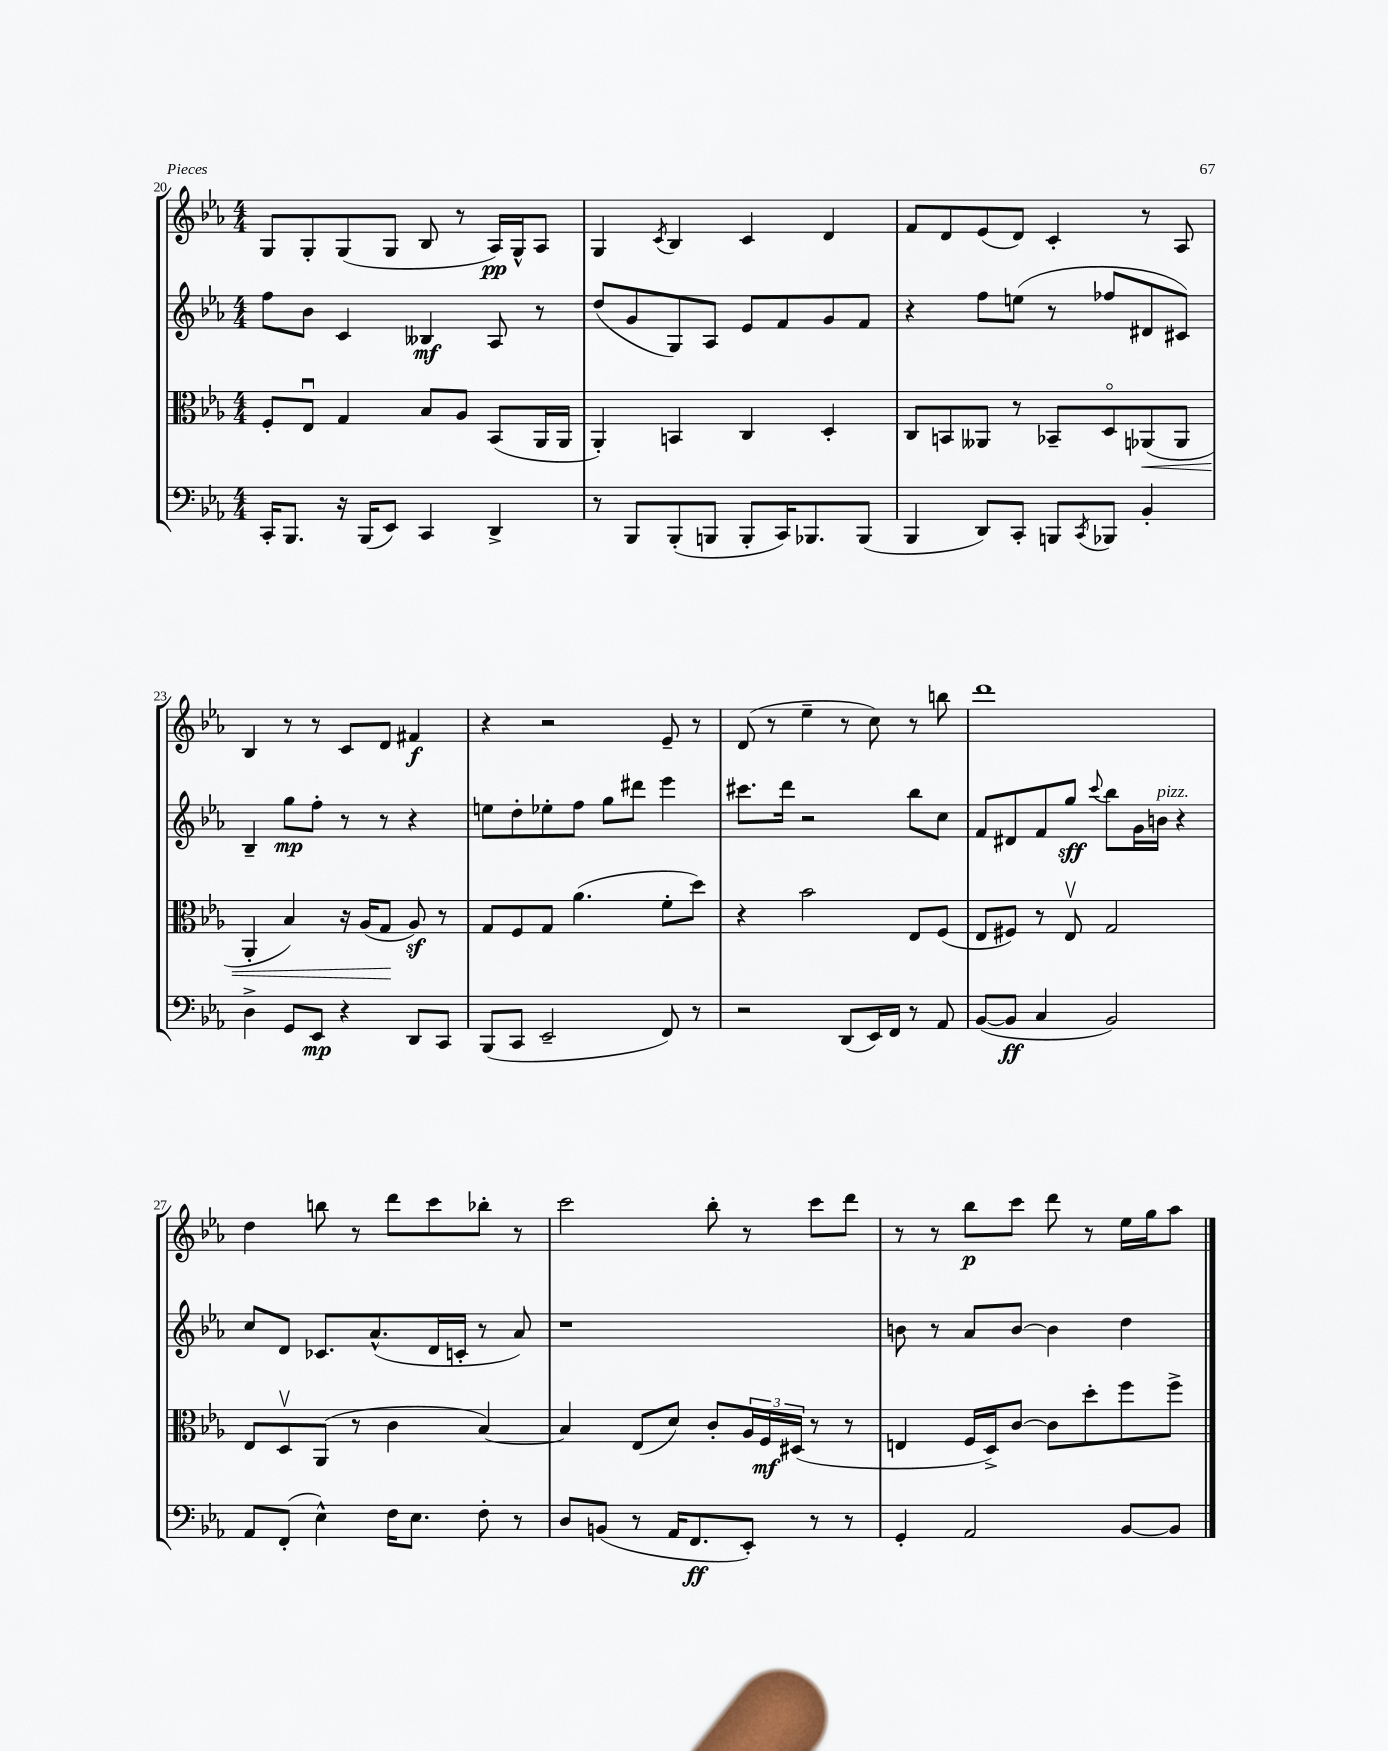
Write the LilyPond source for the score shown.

<<
\new StaffGroup <<
\new Staff = "s0" {
    \clef treble \key ees \major \numericTimeSignature \time 4/4
    g8 g8-. g8( g8 bes8 r8 aes16\pp) g16-^ aes8 |
    g4 \acciaccatura { c'8 } bes4 c'4 d'4 |
    f'8 d'8 ees'8( d'8) c'4-. r8 aes8 |
    bes4 r8 r8 c'8 d'8 fis'4\f |
    r4 r2 ees'8-- r8 |
    d'8( r8 ees''4-- r8 c''8) r8 b''8 |
    d'''1 |
    d''4 b''8 r8 d'''8 c'''8 bes''8-. r8 |
    c'''2 bes''8-. r8 c'''8 d'''8 |
    r8 r8 bes''8\p c'''8 d'''8 r8 ees''16 g''16 aes''8 \bar "|." |
}
\new Staff = "s1" {
    \clef treble \key ees \major \numericTimeSignature \time 4/4
    f''8 bes'8 c'4 beses4\mf aes8 r8 |
    d''8( g'8 g8) aes8 ees'8 f'8 g'8 f'8 |
    r4 f''8 e''8( r8 fes''8 dis'8 cis'8) |
    bes4-- g''8\mp f''8-. r8 r8 r4 |
    e''8 d''8-. ees''8-. f''8 g''8 dis'''8 ees'''4 |
    cis'''8. d'''16 r2 bes''8 c''8 |
    f'8 dis'8 f'8 g''8\sff \appoggiatura { c'''8 } bes''8 g'16 b'16^\markup { \italic "pizz." } r4 |
    c''8 d'8 ces'8. aes'8.-^( d'16 c'16-. r8 aes'8) |
    r1 |
    b'8 r8 aes'8 b'8~ b'4 d''4 \bar "|." |
}
\new Staff = "s2" {
    \clef alto \key ees \major \numericTimeSignature \time 4/4
    f8-. ees8\downbow g4 bes8 aes8 bes,8( aes,16 aes,16 |
    aes,4-.) b,4 c4 d4-. |
    c8 b,8 aeses,8 r8 bes,8-- d8\flageolet aes,8\<( aes,8 |
    aes,4-. bes4) r16 aes16( g8\! aes8\sf) r8 |
    g8 f8 g8 aes'4.( f'8-. d''8) |
    r4 bes'2 ees8 f8( |
    ees8 fis8) r8 ees8\upbow g2 |
    ees8 d8\upbow aes,8( r8 c'4 bes4~) |
    bes4 ees8( d'8) c'8-. \tuplet 3/2 { aes16 f16\mf dis16( } r8 r8 |
    e4 f16 d16->) c'8~ c'8 d''8-. f''8 f''8-> \bar "|." |
}
\new Staff = "s3" {
    \clef bass \key ees \major \numericTimeSignature \time 4/4
    c,16-. bes,,8. r16 bes,,16( ees,8) c,4 d,4-> |
    r8 bes,,8 bes,,8-.( b,,8 b,,8-. c,16) bes,,8. bes,,8( |
    bes,,4 d,8) c,8-. b,,8 \acciaccatura { c,8 } bes,,8 bes,4-. |
    d4-> g,8 ees,8\mp r4 d,8 c,8 |
    bes,,8( c,8 ees,2-- f,8) r8 |
    r2 d,8( ees,16) f,16 r8 aes,8 |
    bes,8~( bes,8\ff c4 bes,2) |
    aes,8 f,8-.( ees4-^) f16 ees8. f8-. r8 |
    d8 b,8( r8 aes,16 f,8.\ff ees,8-.) r8 r8 |
    g,4-. aes,2 bes,8~ bes,8 \bar "|." |
}
>>
>>
\layout { \context { \Score currentBarNumber = #20 } }
